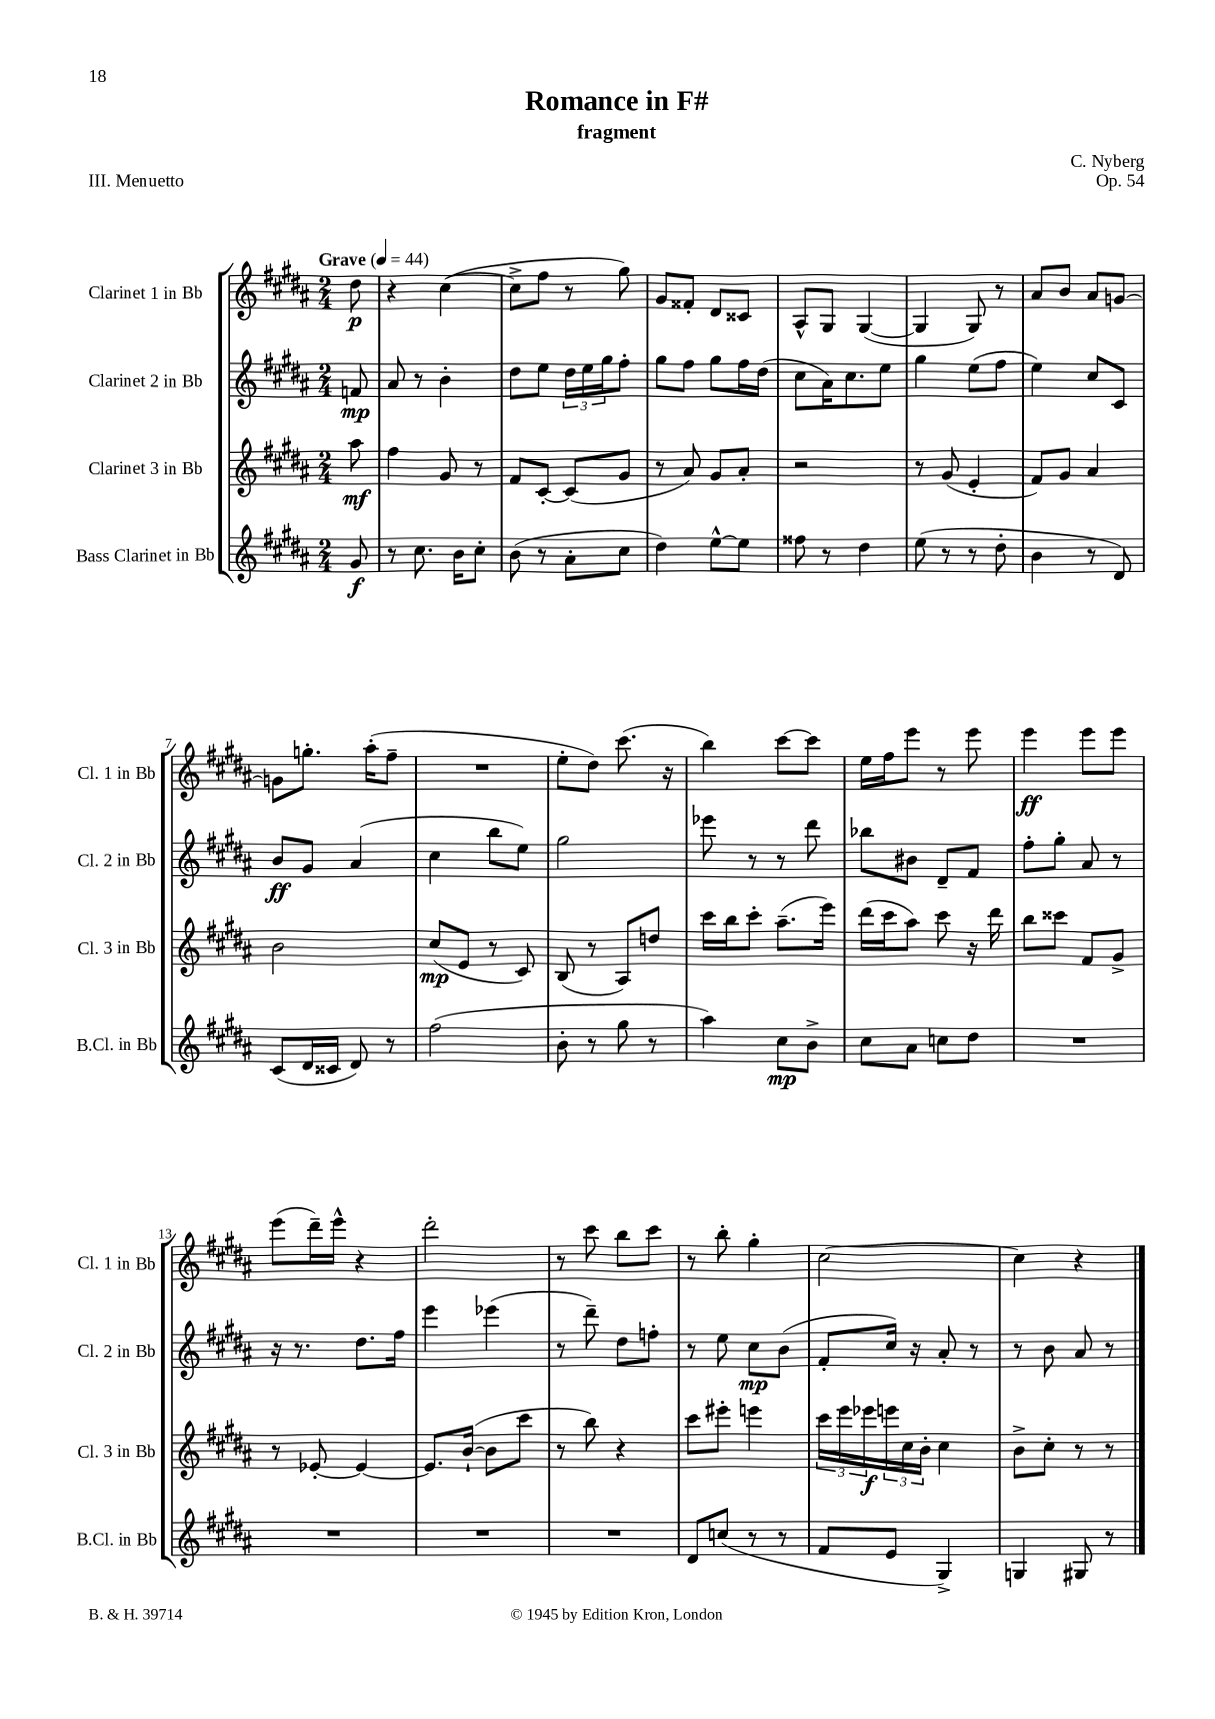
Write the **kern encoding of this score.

**kern	**dynam	**kern	**dynam	**kern	**dynam	**kern	**dynam
*part4	*part4	*part3	*part3	*part2	*part2	*part1	*part1
*staff4	*staff4	*staff3	*staff3	*staff2	*staff2	*staff1	*staff1
*I"Bass Clarinet in Bb	*	*I"Clarinet 3 in Bb	*	*I"Clarinet 2 in Bb	*	*I"Clarinet 1 in Bb	*
*I'B.Cl. in Bb	*	*I'Cl. 3 in Bb	*	*I'Cl. 2 in Bb	*	*I'Cl. 1 in Bb	*
*clefG2	*	*clefG2	*	*clefG2	*	*clefG2	*
*k[f#c#g#d#a#]	*	*k[f#c#g#d#a#]	*	*k[f#c#g#d#a#]	*	*k[f#c#g#d#a#]	*
*M2/4	*	*M2/4	*	*M2/4	*	*M2/4	*
*MM44	*	*MM44	*	*MM44	*	*MM44	*
=	=	=	=	=	=	=	=
!	!	!	!	!	!	!LO:TX:a:B:t=Grave	!
8g#/	f	8aa#\	mf	8fn/	mp	8dd#\	p
=1	=1	=1	=1	=1	=1	=1	=1
8r	.	4ff#\	.	8a#/	.	4r	.
8.cc#\	.	.	.	8r	.	.	.
.	.	8g#/	.	4b'\	.	([4cc#\	.
16b\KL	.	.	.	.	.	.	.
8cc#'\J	.	8r	.	.	.	.	.
=2	=2	=2	=2	=2	=2	=2	=2
(8b\	.	8f#/L	.	8dd#\L	.	8cc#^\L]	.
8r	.	[8c#'/J	.	8ee\J	.	8ff#\J	.
8a#'\L	.	(8c#/L]	.	24dd#\LL	.	8r	.
.	.	.	.	24ee\	.	.	.
.	.	.	.	24gg#\J	.	.	.
8cc#\J	.	8g#/J	.	8ff#'\J	.	8gg#\)	.
=3	=3	=3	=3	=3	=3	=3	=3
4dd#\)	.	8r	.	8gg#\L	.	8g#/L	.
.	.	8a#/)	.	8ff#\J	.	8f##X'/J	.
[8ee^^\L	.	8g#/L	.	8gg#\L	.	8d#/L	.
8ee\J]	.	8a#'/J	.	16ff#\L	.	8c##X/J	.
.	.	.	.	(16dd#\JJ	.	.	.
=4	=4	=4	=4	=4	=4	=4	=4
8ff##X\	.	2r	.	8cc#\L	.	8A#^^/L	.
8r	.	.	.	16a#\K)	.	8G#/J	.
.	.	.	.	8.cc#\	.	.	.
4dd#\	.	.	.	.	.	([4G#/	.
.	.	.	.	8ee\J	.	.	.
=5	=5	=5	=5	=5	=5	=5	=5
(8ee\	.	8r	.	4gg#\	.	4G#/]	.
8r	.	(8g#/	.	.	.	.	.
8r	.	4e'/	.	(8ee\L	.	8G#/)	.
8dd#'\	.	.	.	8ff#\J	.	8r	.
=6	=6	=6	=6	=6	=6	=6	=6
4b\	.	8f#/L)	.	4ee\)	.	8a#/L	.
.	.	8g#/J	.	.	.	8b/J	.
8r	.	4a#/	.	8cc#/L	.	8a#/L	.
8d#/)	.	.	.	8c#/J	.	[8gn/J	.
!!LO:LB:g=z
=7	=7	=7	=7	=7	=7	=7	=7
(8c#/L	.	2b\	.	8b/L	ff	8gn\L]	.
16d#/L	.	.	.	8g#/J	.	8.ggn'\J	.
16c##X/JJ	.	.	.	.	.	.	.
8d#/)	.	.	.	(4a#/	.	.	.
.	.	.	.	.	.	(16aa#'\KL	.
8r	.	.	.	.	.	8ff#~\J	.
=8	=8	=8	=8	=8	=8	=8	=8
(2ff#\	.	(8cc#/L	mp	4cc#\	.	2r	.
.	.	8e/J	.	.	.	.	.
.	.	8r	.	8bb\L	.	.	.
.	.	8c#/)	.	8ee\J)	.	.	.
=9	=9	=9	=9	=9	=9	=9	=9
8b'\	.	(8B/	.	2gg#\	.	8ee'\L	.
8r	.	8r	.	.	.	8dd#\J)	.
8gg#\	.	8A#/L)	.	.	.	(8.ccc#\	.
8r	.	8ddn/J	.	.	.	.	.
.	.	.	.	.	.	16r	.
=10	=10	=10	=10	=10	=10	=10	=10
4aa#\)	.	16ccc#\LL	.	8eee-X\	.	4bb\)	.
.	.	16bb\J	.	.	.	.	.
.	.	8ccc#'\J	.	8r	.	.	.
8cc#\L	mp	(8.aa#~\L	.	8r	.	[8ccc#\L	.
8b^\J	.	.	.	8ddd#\	.	8ccc#\J]	.
.	.	16eee\Jk)	.	.	.	.	.
=11	=11	=11	=11	=11	=11	=11	=11
8cc#\L	.	(16ddd#\LL	.	8bb-X\L	.	16ee\LL	.
.	.	16ccc#\J	.	.	.	16ff#\J	.
8a#\J	.	8aa#\J)	.	8b#X\J	.	8eee\J	.
8ccn\L	.	8ccc#\	.	8d#~/L	.	8r	.
8dd#\J	.	16r	.	8f#/J	.	8eee\	.
.	.	16ddd#\	.	.	.	.	.
=12	=12	=12	=12	=12	=12	=12	=12
2r	.	8bb\L	.	8ff#'\L	.	4eee\	ff
.	.	8ccc##X\J	.	8gg#'\J	.	.	.
.	.	8f#/L	.	8a#/	.	8eee\L	.
.	.	8g#^/J	.	8r	.	8eee\J	.
!!LO:LB:g=z
=13	=13	=13	=13	=13	=13	=13	=13
2r	.	8r	.	16r	.	(8eee\L	.
.	.	.	.	8.r	.	.	.
.	.	[8e-X'/	.	.	.	16ddd#~\L)	.
.	.	.	.	.	.	16eee^^\JJ	.
.	.	4e-/_	.	8.dd#\L	.	4r	.
.	.	.	.	16ff#\Jk	.	.	.
=14	=14	=14	=14	=14	=14	=14	=14
2r	.	8.e-/L]	.	4eee\	.	2ddd#'\	.
.	.	([16b`/Jk	.	.	.	.	.
.	.	8b\L]	.	(4eee-X\	.	.	.
.	.	8ccc#\J	.	.	.	.	.
=15	=15	=15	=15	=15	=15	=15	=15
2r	.	8r	.	8r	.	8r	.
.	.	8bb\)	.	8ddd#~\)	.	8ccc#\	.
.	.	4r	.	8dd#\L	.	8bb\L	.
.	.	.	.	8ffn'\J	.	8ccc#\J	.
=16	=16	=16	=16	=16	=16	=16	=16
8d#/L	.	8ccc#\L	.	8r	.	8r	.
(8ccn/J	.	8eee#X'\J	.	8ee\	.	8bb'\	.
8r	.	4eeen\	.	8cc#\L	mp	4gg#'\	.
8r	.	.	.	(8b\J	.	.	.
=17	=17	=17	=17	=17	=17	=17	=17
8f#/L	.	24ccc#\LL	.	8f#'/L	.	[2cc#\	.
.	.	24eee\	.	.	.	.	.
.	.	24eee-X\	f	.	.	.	.
8e/J	.	24eeen\	.	16cc#/Jk)	.	.	.
.	.	24cc#\	.	.	.	.	.
.	.	.	.	16r	.	.	.
.	.	24b'\JJ	.	.	.	.	.
4G#^/)	.	4cc#\	.	8a#'/	.	.	.
.	.	.	.	8r	.	.	.
=18	=18	=18	=18	=18	=18	=18	=18
4Gn/	.	8b^\L	.	8r	.	4cc#\]	.
.	.	8cc#'\J	.	8b\	.	.	.
8G#X/	.	8r	.	8a#/	.	4r	.
8r	.	8r	.	8r	.	.	.
==	==	==	==	==	==	==	==
*-	*-	*-	*-	*-	*-	*-	*-
